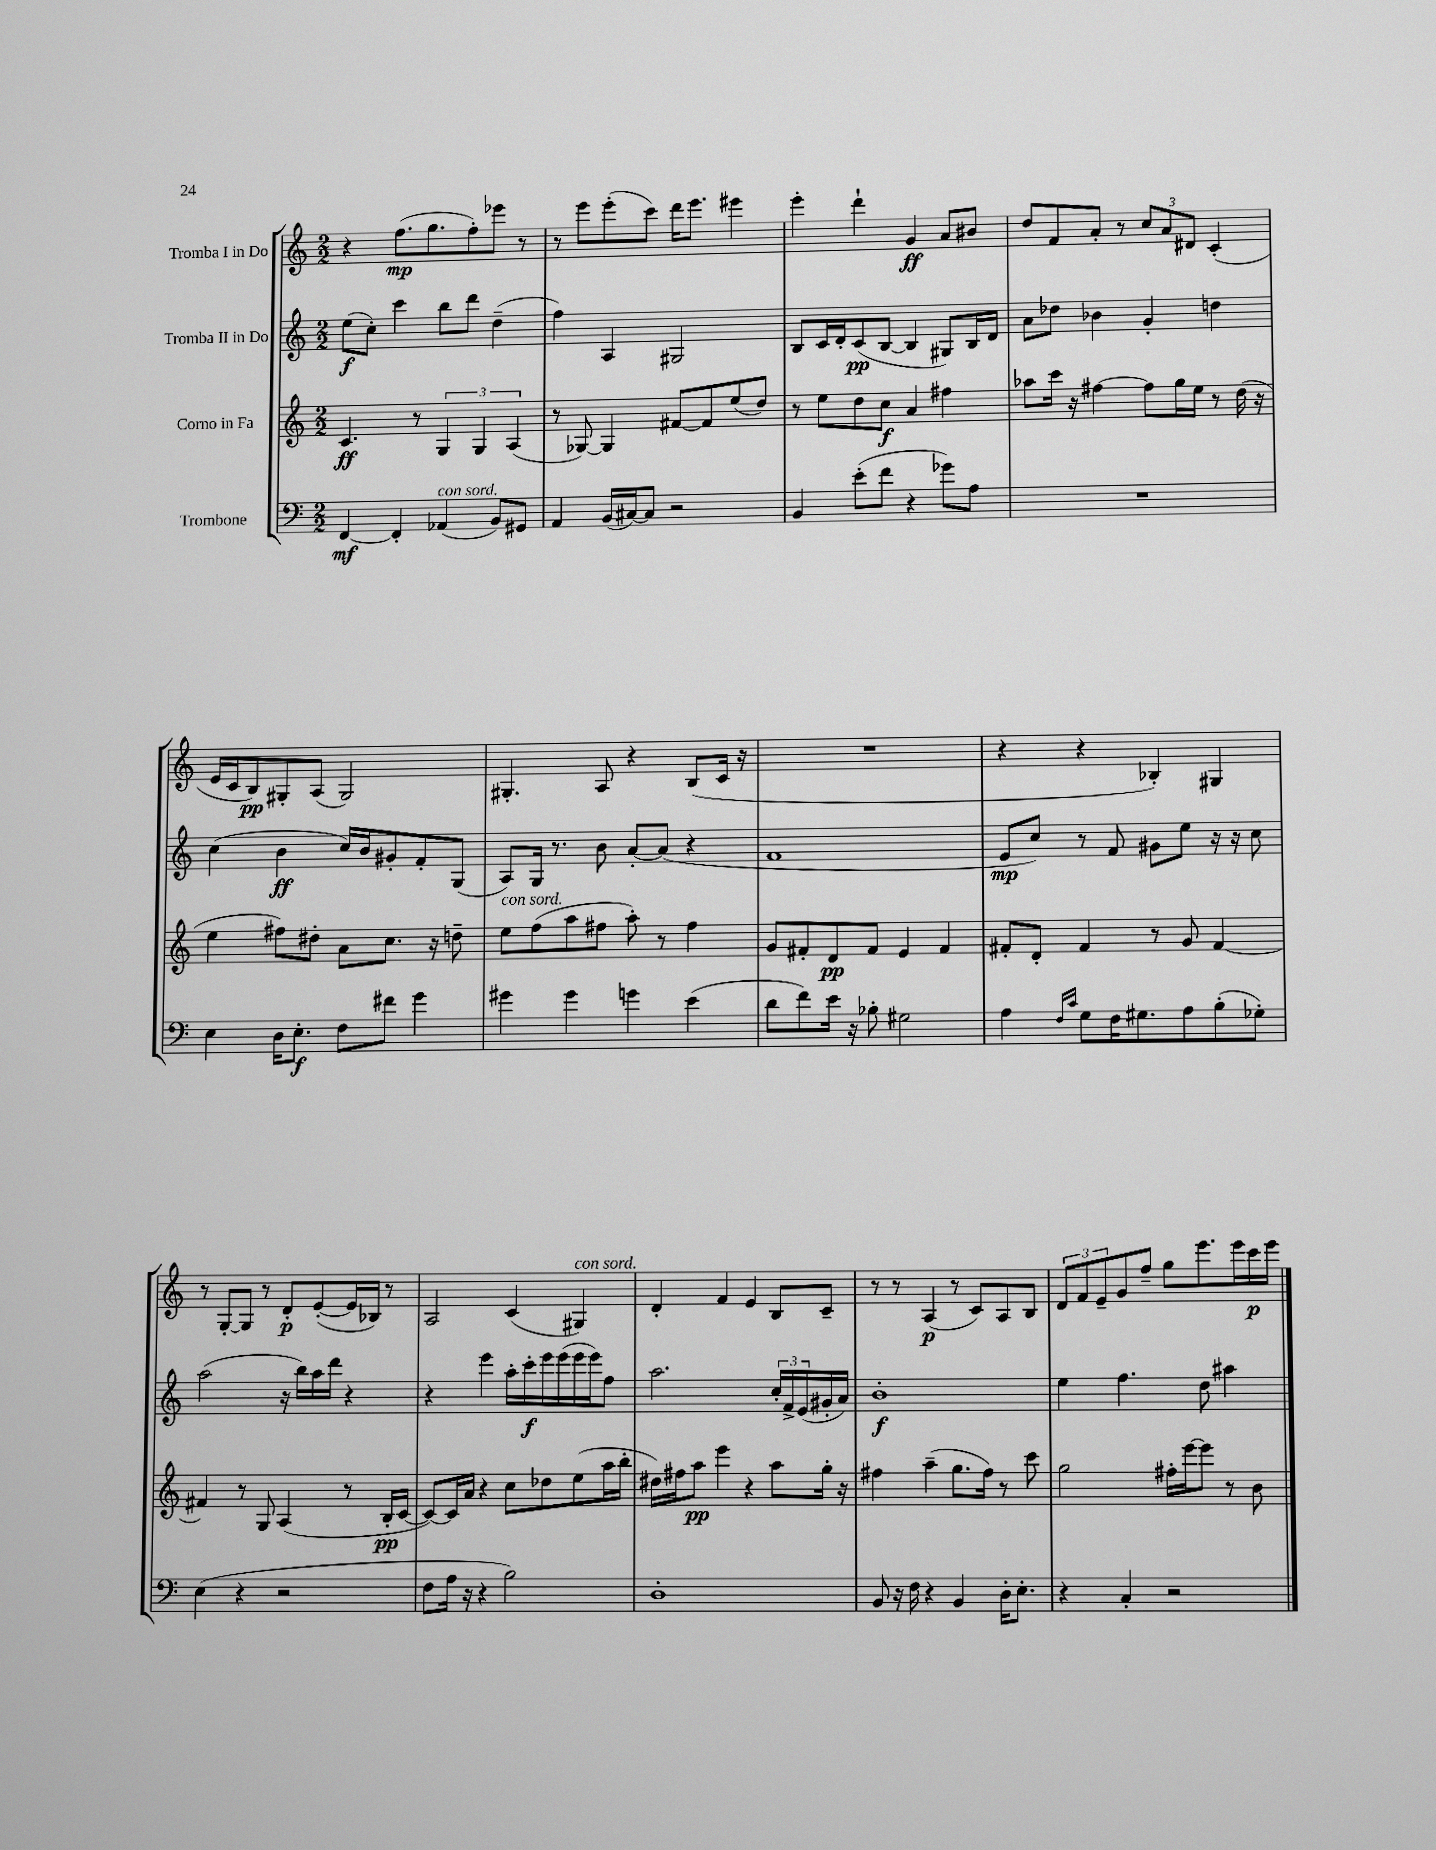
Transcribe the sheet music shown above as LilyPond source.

<<
\new StaffGroup <<
\new Staff = "s0" \with { instrumentName = "Tromba I in Do" } {
    \clef treble \key c \major \numericTimeSignature \time 2/2
    r4 f''8.\mp( g''8. f''8-.) ees'''8 r8 |
    r8 e'''8 e'''8-.( c'''8) d'''16 e'''8. eis'''4 |
    e'''4-. d'''4-! g'4\ff a'8 bis'8 |
    d''8 f'8 a'8-. r8 \tuplet 3/2 { c''8 a'8 dis'8 } c'4-.( |
    e'16 c'16 b8\pp) gis8-. a8( gis2) |
    gis4.-. a8 r4 b8( c'16 r16 |
    R1 |
    r4 r4 bes4-.) gis4 |
    r8 g8~-. g8 r8 d'8-.\p e'8~-.( e'16 bes16) r8 |
    a2 c'4( gis4^\markup { \italic "con sord." }) |
    d'4-. f'4 e'4 b8 c'8-- |
    r8 r8 a4\p( r8 c'8) a8 b8 |
    \tuplet 3/2 { d'8 f'8 e'8-- } g'8 f''8-- g''8 e'''8. e'''16 c'''16\p e'''16 \bar "|." |
}
\new Staff = "s1" \with { instrumentName = "Tromba II in Do" } {
    \clef treble \key c \major \numericTimeSignature \time 2/2
    e''8\f( c''8-.) c'''4 b''8 d'''8 d''4--( |
    f''4) a4 gis2 |
    b8 c'16 d'16-. c'8\pp( b8~ b4 gis8) b16 d'16 |
    a'8 des''8 bes'4 g'4-. d''4 |
    c''4( b'4\ff c''16) b'16 gis'8-. f'8-. g8( |
    a8) g16 r8. b'8 a'8~-. a'8( r4 |
    f'1 |
    e'8\mp c''8) r8 f'8 gis'8 e''8 r16 r16 c''8 |
    a''2( r16 b''16) a''16 d'''16 r4 |
    r4 e'''4 a''16-. c'''16-.\f e'''16 e'''16( e'''16 e'''16) f''8 |
    a''2. \tuplet 3/2 { c''16-. f'16-> e'16( } gis'16-. a'16) |
    b'1-.\f |
    e''4 f''4. d''8 ais''4 \bar "|." |
}
\new Staff = "s2" \with { instrumentName = "Corno in Fa" } {
    \clef treble \key c \major \numericTimeSignature \time 2/2
    c'4.\ff r8 \tuplet 3/2 { g4 g4 a4( } |
    r8 ges8~) ges4 fis'8~ fis'8 e''8( d''8) |
    r8 e''8 d''8 c''8\f a'4 fis''4 |
    aes''8 c'''16 r16 fis''4~ fis''8 g''16 e''16 r8 d''16( r16 |
    e''4 fis''8) dis''8-. a'8 c''8. r16 d''8-- |
    e''8^\markup { \italic "con sord." } f''8( a''8 fis''8 a''8-.) r8 fis''4 |
    g'8 fis'8-. d'8\pp fis'8 e'4 fis'4 |
    fis'8-. d'8-. fis'4 r8 g'8 fis'4~ |
    fis'4 r8 g8 a4( r8 b16-.\pp c'16~ |
    c'8~) c'16 a'16 r4 c''8 des''8 e''8( a''16 b''16-. |
    dis''16) fis''16 a''8\pp e'''4 r4 a''8 g''16-. r16 |
    fis''4 a''4--( g''8. fis''16) r8 c'''8 |
    g''2 fis''16-. e'''16~ e'''8 r8 b'8 \bar "|." |
}
\new Staff = "s3" \with { instrumentName = "Trombone" } {
    \clef bass \key c \major \numericTimeSignature \time 2/2
    f,4~\mf f,4-. aes,4^\markup { \italic "con sord." }( b,8) gis,8 |
    a,4 b,16( cis16~) cis8 r2 |
    b,4 e'8-.( f'8 r4 ges'8) a8 |
    R1 |
    e4 d16 e8.-.\f f8 fis'8 g'4 |
    gis'4 gis'4 g'4 e'4( |
    d'8 f'8) e'16 r16 bes8-. gis2 |
    a4 \grace { f16 c'16 } g8 f16 gis8. a8 b8-.( ges8-.) |
    e4( r4 r2 |
    f8 a16 r16 r4 b2) |
    d1-. |
    b,8 r16 f16 r4 b,4 d16-. e8.-. |
    r4 c4-. r2 \bar "|." |
}
>>
>>
\layout { \context { \Score \remove "Bar_number_engraver" } }
